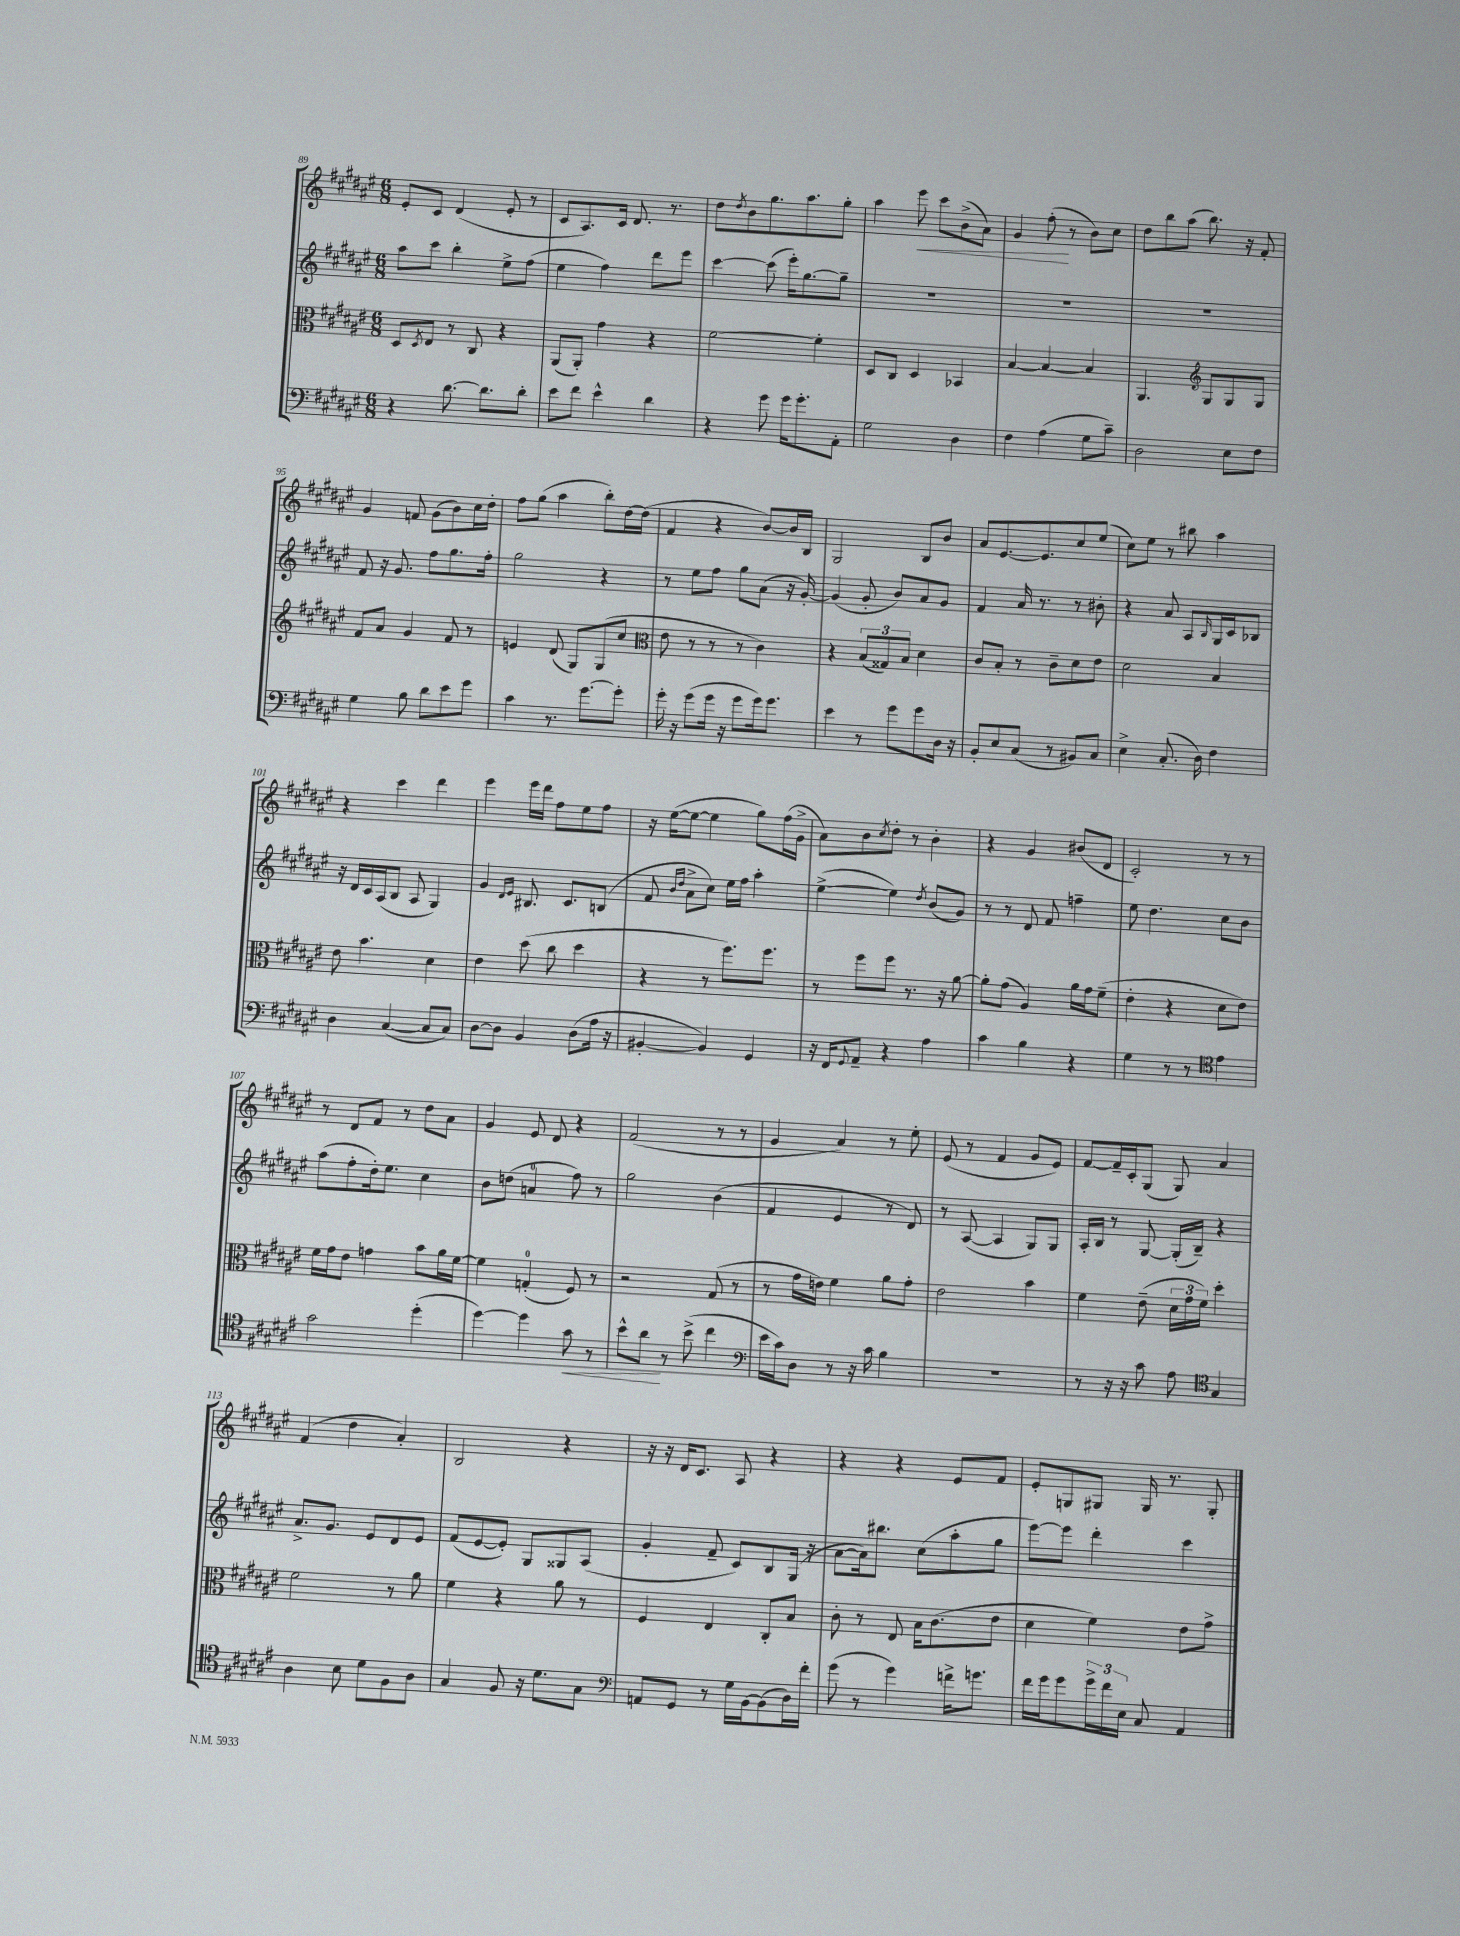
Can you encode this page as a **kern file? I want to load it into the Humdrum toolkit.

**kern	**dynam	**kern	**kern	**kern	**dynam
*part4	*part4	*part3	*part2	*part1	*part1
*staff4	*staff4	*staff3	*staff2	*staff1	*staff1
*clefF4	*	*clefC3	*clefG2	*clefG2	*
*k[f#c#g#d#a#e#]	*	*k[f#c#g#d#a#e#]	*k[f#c#g#d#a#e#]	*k[f#c#g#d#a#e#]	*
*M6/8	*	*M6/8	*M6/8	*M6/8	*
=89	=89	=89	=89	=89	=89
4r	.	8D#/L	8aa#\L	8e#'/L	.
.	.	8qD#/	.	.	.
.	.	8E#/J	8ccc#\J	8c#/J	.
[8.d#\	.	8r	4bb'\	(4d#/	.
.	.	8C#/	.	.	.
8.d#\L]	.	.	.	.	.
.	.	4r	8ee#^\L	8e#'/	.
8d#'\J	.	.	(8ff#\J	8r	.
=90	=90	=90	=90	=90	=90
8e#\L	.	(8AA#/L	4ee#\	8c#/L	.
8f#\J	.	8AA#'/J)	.	8.A#/)	.
4e#^^\	.	4g#\	4ff#\)	.	.
.	.	.	.	16c#/Jk	.
.	.	.	.	8.d#/	.
4d#\	.	4r	8ddd#\L	.	.
.	.	.	.	8.r	.
.	.	.	8eee#\J	.	.
=91	=91	=91	=91	=91	=91
4r	.	[2f#\	[4ccc#\	8dd#\L	.
.	.	.	.	8qdd#/	.
.	.	.	.	8b\	.
8g#\	.	.	(8ccc#\]	8.gg#\	.
16g#\KL	.	.	16eee#'\KL)	.	.
8.g#'\	.	.	[8.gg#\	8.aa#\	.
.	.	4f#'\]	.	.	.
8AA#'\J	.	.	8gg#~\J]	8gg#'\J	.
=92	=92	=92	=92	=92	=92
2G#\	.	8D#/L	2.r	4aa#\	.
.	.	8C#/J	.	.	.
!	!	!	!	!	!LO:HP:b
.	.	4D#/	.	8eee#\	<
.	.	.	.	8ccc#\L	.
4D#\	.	4BB-X/	.	(8b^\	.
.	.	.	.	8a#\J)	.
=93	=93	=93	=93	=93	=93
4F#\	.	[4B/	2.r	4g#/	.
(4A#\	.	4B/_	.	(8ff#'\	.
.	.	.	.	8r	[
8G#\L	.	4B/]	.	8b\L)	.
8c#~\J)	.	.	.	8cc#\J	.
=94	=94	=94	=94	=94	=94
2D#\	.	4.AA#/	2.r	8dd#\L	.
.	.	.	.	8bb\	.
.	.	.	.	(8aa#\J	.
*	*	*clefG2	*	*	*
.	.	8G#/L	.	8.bb\)	.
8E#\L	.	8G#/	.	.	.
.	.	.	.	16r	.
8F#\J	.	8G#/J	.	8f#'/	.
!!LO:LB:g=z
=95	=95	=95	=95	=95	=95
4G#\	.	8f#/L	8f#/	4g#/	.
.	.	8a#/J	16r	.	.
.	.	.	8.g#/	.	.
8B\	.	4g#/	.	8fn/	.
8d#\L	.	.	8ff#\L	(8g#\L	.
8e#\	.	8f#/	8.gg#\	8b\)	.
8g#\J	.	8r	.	16cc#\L	.
.	.	.	16ff#'\Jk	16dd#'\JJ	.
=96	=96	=96	=96	=96	=96
4c#\	.	4en/	2gg#\	8ff#\L	.
.	.	.	.	(8gg#\J	.
8.r	.	(8d#/	.	4aa#\	.
.	.	8G#/L)	.	.	.
[8.g#\L	.	.	.	.	.
.	.	(8G#/	4r	8bb'\L)	.
8g#'\J]	.	8cc#/J	.	[16dd#\L	.
.	.	.	.	(16dd#\JJ]	.
=97	=97	=97	=97	=97	=97
*	*	*clefC3	*	*	*
16g#'\	.	8e#\	8r	4f#/	.
16r	.	.	.	.	.
(8g#\L	.	8r	8ee#\L	.	.
16g#\Jk	.	8r	8ff#\J	4r	.
16r	.	.	.	.	.
8g#\L	.	8r	8gg#\L	.	.
16g#\k)	.	4c#\)	(8a#\J	[8b/L)	.
8.g#\J	.	.	.	.	.
.	.	.	16r	16b/L]	.
.	.	.	[16g#'/)	16B/JJ	.
=98	=98	=98	=98	=98	=98
4e#\	.	4r	(4g#/]	2G#/	.
8r	.	(12B/L	8g#'/	.	.
.	.	12G##X/)	.	.	.
8g#\L	.	.	8b/L)	.	.
.	.	12B/J	.	.	.
8g#\	.	4d#\	8a#/	8B/L	.
16D#\Jk	.	.	8g#/J	8b/J	.
16r	.	.	.	.	.
=99	=99	=99	=99	=99	=99
8BB'/L	.	8c#/L	4f#/	8a#/L	.
8E#/	.	8B'/J	.	[8.e#/	.
(8C#/J	.	8r	16a#/	.	.
.	.	.	8.r	8.e#/]	.
8r	.	8c#~\L	.	.	.
8BB#X/L)	.	8d#\	8r	8cc#/	.
8C#/J	.	8e#\J	8b#X'\	(8ee#/J	.
=100	=100	=100	=100	=100	=100
4E#^\	.	2d#\	4r	8cc#\L)	.
.	.	.	.	8ee#\J	.
(8.C#'/	.	.	8a#/	8r	.
.	.	.	8A#/L	8bb#X\	.
16D#\)	.	.	.	.	.
.	.	.	16qqB/	.	.
4F#\	.	4B/	16G#/L	4aa#\	.
.	.	.	16c#/J	.	.
.	.	.	8B-X/J	.	.
!!LO:LB:g=z
=101	=101	=101	=101	=101	=101
4D#\	.	8e#\	16r	4r	.
.	.	.	16d#/LL	.	.
.	.	4.b\	16c#/	.	.
.	.	.	(16A#/J	.	.
([4C#/	.	.	8B/J	4ccc#\	.
.	.	.	8A#/	.	.
8C#/L]	.	4d#\	4G#/)	4ddd#\	.
8C#/J)	.	.	.	.	.
=102	=102	=102	=102	=102	=102
[8D#\L	.	4e#\	4g#/	4eee#\	.
8D#\J]	.	.	.	.	.
.	.	.	16qqd#/LL	.	.
.	.	.	16qqe#/JJ	.	.
4BB/	.	(8dd#\	8.B#X/	16eee#\LL	.
.	.	.	.	16ddd#\JJ	.
.	.	8cc#\	.	8ff#\L	.
.	.	.	8.c#/L	.	.
(8D#\L	.	4dd#\	.	8ee#\	.
16A#\Jk	.	.	(8Bn/J	8ff#\J	.
16r	.	.	.	.	.
=103	=103	=103	=103	=103	=103
[4BB#X'/	.	4r	8f#/	16r	.
.	.	.	.	([16ee#\KL	.
.	.	.	16qqb/LL	.	.
.	.	.	16qqdd#/JJ	.	.
.	.	.	8a#^\L	8ee#\J_	.
4BB#/])	.	8r	8cc#\J)	4ee#\]	.
.	.	8.ff#\L)	16ee#\LL	.	.
.	.	.	16ff#\JJ	.	.
4GG#/	.	.	4aa#'\	8gg#\L)	.
.	.	8.ff#\J	.	.	.
.	.	.	.	(16ff#\L	.
.	.	.	.	16g#^\JJ	.
=104	=104	=104	=104	=104	=104
16r	.	8r	([4ee#^\	8a#\L)	.
16FF#/KL	.	.	.	.	.
8qqGG#/	.	.	.	.	.
8AA#~/J	.	8ff#\L	.	8b\	.
.	.	.	.	8qcc#/	.
4r	.	8ff#\J	4ee#\])	8dd#'\J	.
.	.	8.r	.	8r	.
.	.	.	8qdd#/	.	.
4A#\	.	.	(8b/L	4b'\	.
.	.	16r	.	.	.
.	.	[8a#\	8g#/J)	.	.
=105	=105	=105	=105	=105	=105
4c#\	.	8a#'\L]	8r	4r	.
.	.	(8g#\J	8r	.	.
4B\	.	4A#/)	8d#/	4g#/	.
.	.	.	8f#/	.	.
4r	.	16a#\LL	4ffn~\	(8b#X/L	.
.	.	16g#\J	.	.	.
.	.	(8f#~\J	.	8d#/J	.
=106	=106	=106	=106	=106	=106
4G#\	.	4e#'\	8ee#\	2c#'/)	.
.	.	.	4.dd#\	.	.
8r	.	4r	.	.	.
8r	.	.	.	.	.
*clefC4	*	*	*	*	*
4e#\	.	8d#\L	8cc#\L	8r	.
.	.	8e#\J)	8b\J	8r	.
!!LO:LB:g=z
=107	=107	=107	=107	=107	=107
2g#\	.	16f#\LL	(8aa#\L	8r	.
.	.	16g#\J	.	.	.
.	.	8e#\J	8ff#'\	8d#/L	.
.	.	4gn\	16dd#'\k)	8f#/J	.
.	.	.	8.ee#\J	.	.
.	.	.	.	8r	.
(4dd#'\	.	8b\L	4cc#\	8dd#\L	.
.	.	16a#\L	.	8a#\J	.
.	.	[16f#\JJ	.	.	.
=108	=108	=108	=108	=108	=108
[4dd#\)	.	4f#\]	8b\L	4g#/	.
.	.	.	(8ddn\J	.	.
4dd#\]	.	(4Gn'/	4an/	8e#/	.
.	.	.	.	8d#/	.
!	!LO:HP:b	!	!	!	!
8g#\	<	8F#/)	8ff#\)	4r	.
8r	.	8r	8r	.	.
=109	=109	=109	=109	=109	=109
8b^^\L	.	2r	2gg#\	(2f#/	.
8a#\J	.	.	.	.	.
8r	[	.	.	.	.
(8b^\	.	.	.	.	.
4cc#\	.	(8G#/	(4b\	8r	.
.	.	8r	.	8r	.
=110	=110	=110	=110	=110	=110
*clefF4	*	*	*	*	*
16e#\LL	.	8r	4f#/	4g#/	.
16c#\J)	.	.	.	.	.
8D#\J	.	16g#\LL	.	.	.
.	.	16en\JJ)	.	.	.
8r	.	4f#\	4e#/	4a#/)	.
16r	.	.	.	.	.
16c#\	.	.	.	.	.
4B\	.	8a#\L	8r	8r	.
.	.	8g#'\J	8d#/)	8ee#'\	.
=111	=111	=111	=111	=111	=111
2.r	.	2e#\	8r	(8e#/	.
.	.	.	([8A#/	8r	.
.	.	.	4A#/]	4f#/	.
.	.	4b\	8G#/L)	8g#/L	.
.	.	.	8G#/J	8e#/J)	.
=112	=112	=112	=112	=112	=112
8r	.	4f#\	16A#'/LL	[8f#/L	.
.	.	.	16B/JJ	.	.
16r	.	.	8r	16f#~/L]	.
16r	.	.	.	16c#'/J	.
8c#\	.	(8e#~\	[8G#/	(8G#/J	.
8A#\	.	24d#\LL	(16G#'/LL]	8G#/)	.
.	.	24g#\	.	.	.
.	.	.	16B~/JJ)	.	.
.	.	24f#\JJ)	.	.	.
*clefC4	*	*	*	*	*
4G#/	.	4dd#'\	4r	4a#/	.
!!LO:LB:g=z
=113	=113	=113	=113	=113	=113
4A#\	.	2f#\	8.a#^/L	(4f#/	.
.	.	.	8.g#/J	.	.
8B\	.	.	.	4dd#\	.
8d#\L	.	.	8e#/L	.	.
8F#\	.	8r	8d#/	4a#'/)	.
8A#\J	.	8a#\	8e#/J	.	.
=114	=114	=114	=114	=114	=114
4G#/	.	4f#\	(8f#/L	2B/	.
.	.	.	[8e#/	.	.
8F#/	.	4r	8e#'/J])	.	.
16r	.	.	8G#/L	.	.
8.d#\L	.	.	.	.	.
.	.	8a#\	8G##X/	4r	.
8G#\J	.	8r	(8A#/J	.	.
=115	=115	=115	=115	=115	=115
*clefF4	*	*	*	*	*
8AAn/L	.	4F#/	4g#'/	16r	.
.	.	.	.	16r	.
8GG#/J	.	.	.	16d#/KL	.
.	.	.	.	8.c#/J	.
8r	.	4E#/	8f#~/	.	.
16G#\LL	.	.	8c#/L)	8A#/	.
[16BB\J	.	.	.	.	.
(8BB\]	.	8C#'/L	8B/	4r	.
16D#\L)	.	8B/J	(16G#/Jk	.	.
16f#'\JJ	.	.	16r	.	.
=116	=116	=116	=116	=116	=116
(8g#\	.	8c#'\	[8a#\L	4r	.
8r	.	8r	16a#\k])	.	.
.	.	.	8.bb#X\J	.	.
4g#\)	.	8E#/	.	4r	.
.	.	16B\KL	(8cc#\L	.	.
.	.	(8.c#\	.	.	.
16fn^\KL	.	.	8aa#'\	8e#/L	.
8.gn\J	.	.	.	.	.
.	.	8e#\J	8gg#\J	8f#/J	.
=117	=117	=117	=117	=117	=117
16f#\LL	.	4d#\	[8eee#\L)	8e#'/L	.
16g#\J	.	.	.	.	.
8g#\	.	.	8eee#\J]	8Gn/	.
24g#^\L	.	4f#\)	4ddd#'\	8G#X/J	.
24f#\	.	.	.	.	.
24E#\JJ	.	.	.	.	.
8C#/	.	.	.	16G#/	.
.	.	.	.	8.r	.
4AA#/	.	8e#\L	4ccc#\	.	.
.	.	8g#^\J	.	8G#'/	.
==	==	==	==	==	==
*-	*-	*-	*-	*-	*-
